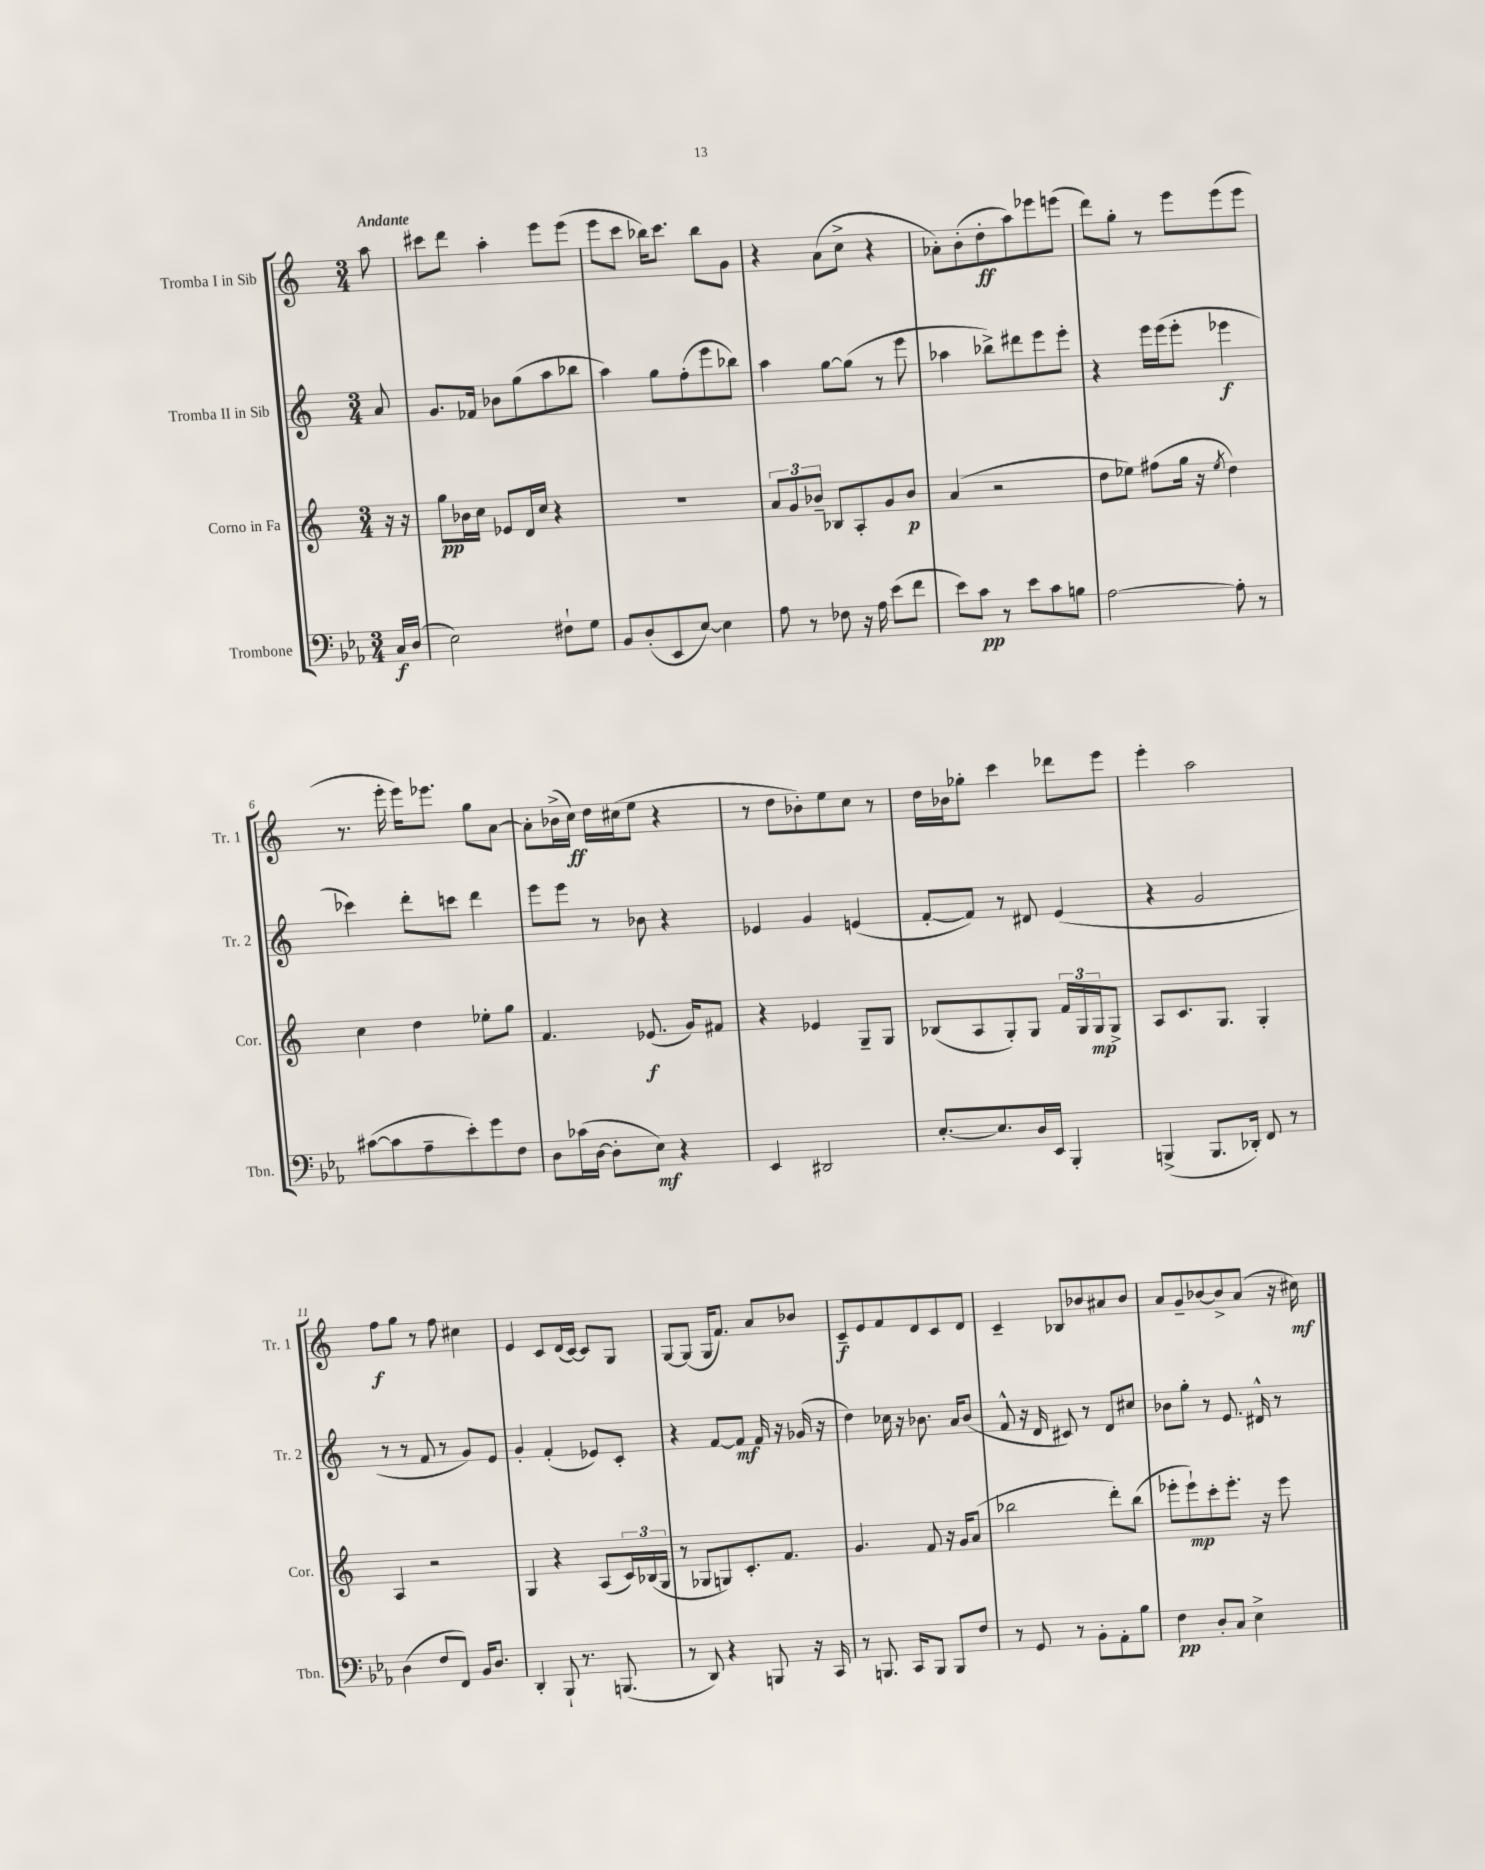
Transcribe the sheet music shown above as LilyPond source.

<<
\new StaffGroup <<
\new Staff = "s0" \with { instrumentName = "Tromba I in Sib" shortInstrumentName = "Tr. 1" } {
    \clef treble \key c \major \numericTimeSignature \time 3/4 \partial 8 \tempo "Andante"
    a''8 |
    cis'''8 d'''8 a''4-. e'''8 e'''8( |
    e'''8 c'''8 bes''16) c'''8. bes''8 g'8 |
    r4 a'8( c''8-> r4 |
    aes'8-.) b'8-.( d''8-.\ff a''8) ees'''8 e'''8( |
    d'''8) g''8-. r8 e'''8 e'''8( e'''8 |
    r8. e'''16-. e'''16) ees'''8. g''8 a'8~ |
    a'8-. bes'16->( c''16\ff) d''16 cis''16( e''8 r4 |
    r8 d''8 bes'8-.) e''8 c''8 r8 |
    d''16 bes'16 ges''8-. c'''4 des'''8 e'''8 |
    e'''4-. a''2 |
    f''8\f g''8 r8 f''8 cis''4 |
    e'4 c'8 d'16( c'16~) c'8 g8 |
    g8~ g8( g16 f'8.) a'8 bes'8 |
    c'8--\f e'8 f'8 d'8 c'8 d'8 |
    c'4-- bes8 bes'8 ais'8 bes'8 |
    a'8 g'8-- bes'8~ bes'8-> a'8( r16 cis''16\mf) \bar "|." |
}
\new Staff = "s1" \with { instrumentName = "Tromba II in Sib" shortInstrumentName = "Tr. 2" } {
    \clef treble \key c \major \numericTimeSignature \time 3/4 \partial 8
    a'8 |
    g'8. fes'16 bes'8 g''8( a''8 bes''8 |
    a''4) g''8 f''8-.( e'''8 bes''8) |
    a''4 g''8~ g''8( r8 e'''8 |
    aes''4 bes''8->) dis'''8 e'''8 e'''8-. |
    r4 e'''16 e'''16( e'''8-. ees'''4\f |
    ces'''4) d'''8-. c'''8 d'''4 |
    e'''8 e'''8 r8 bes'8 r4 |
    ees'4 g'4 e'4( |
    f'8~-. f'8) r8 dis'8 e'4( |
    r4 g'2 |
    r8 r8 f'8 r8 g'8) e'8 |
    g'4-. f'4-.( ees'8) c'8-. |
    r4 f'8~ f'8\mf f'16 r16 ges'16( r16 |
    d''4) ces''16 r16 bes'8. a'16 bes'8( |
    f'8-^ r16 d'16 cis'8) r8 d'8 cis''8 |
    bes'8 g''8-. r8 e'8. dis'16-^ r8 \bar "|." |
}
\new Staff = "s2" \with { instrumentName = "Corno in Fa" shortInstrumentName = "Cor." } {
    \clef treble \key c \major \numericTimeSignature \time 3/4 \partial 8
    r16 r16 |
    g''8\pp bes'16 c''16 ees'8 d'16 c''16 r4 |
    R2. |
    \tuplet 3/2 { a'8 g'8 bes'8-- } bes8 a8-. g'8 bes'8\p |
    a'4( r2 |
    d''8 ees''8) fis''8( g''16 r16 \acciaccatura { ees''8 } d''4) |
    c''4 d''4 ees''8-. g''8 |
    f'4. ees'8.\f( g'16) fis'8 |
    r4 ees'4 g8-- g8 |
    bes8( a8 g8-.) g8 \tuplet 3/2 { f'16 g16 g16\mp } g8-> |
    a8 c'8. g8. g4-. |
    a4 r2 |
    g4 r4 a8( \tuplet 3/2 { c'16) bes16( g16 } |
    r8 ges8 g8) c'8.-. f'8. |
    g'4. f'8 r16 g'16 a'8( |
    bes''2 d'''8-.) bes''8( |
    ees'''8-. ees'''8-!\mp) c'''8-. ees'''8.-. r16 ees'''8 \bar "|." |
}
\new Staff = "s3" \with { instrumentName = "Trombone" shortInstrumentName = "Tbn." } {
    \clef bass \key ees \major \numericTimeSignature \time 3/4 \partial 8
    c16\f d16( |
    ees2) fis8-! g8 |
    bes,8 d8-.( ees,8 ees8~) ees4 |
    aes8 r8 fes8 r16 aes16 ees'8( f'8 |
    ees'8) c'8\pp r8 ees'8 c'8 b8 |
    aes2~ aes8-. r8 |
    cis'8~( cis'8 aes8-- ees'8-.) g'8 f8 |
    d8 ces'16( d16~ d8-. ees8\mf) r4 |
    ees,4 dis,2 |
    ees8.~-. ees8. d16 ees,16 bes,,4-. |
    b,,4->( b,,8. des,16-.) f,8 r8 |
    d4( f8 f,8) bes,16 d8. |
    d,4-. bes,,8-! r8. b,,8.( |
    r8 d,8) r4 b,,8 r16 c,16 |
    r8 b,,8. c,16 b,,8 b,,8 f8 |
    r8 g,8 r8 bes,8-. aes,8-. bes8 |
    f4\pp d8-. c8 ees4-> \bar "|." |
}
>>
>>
